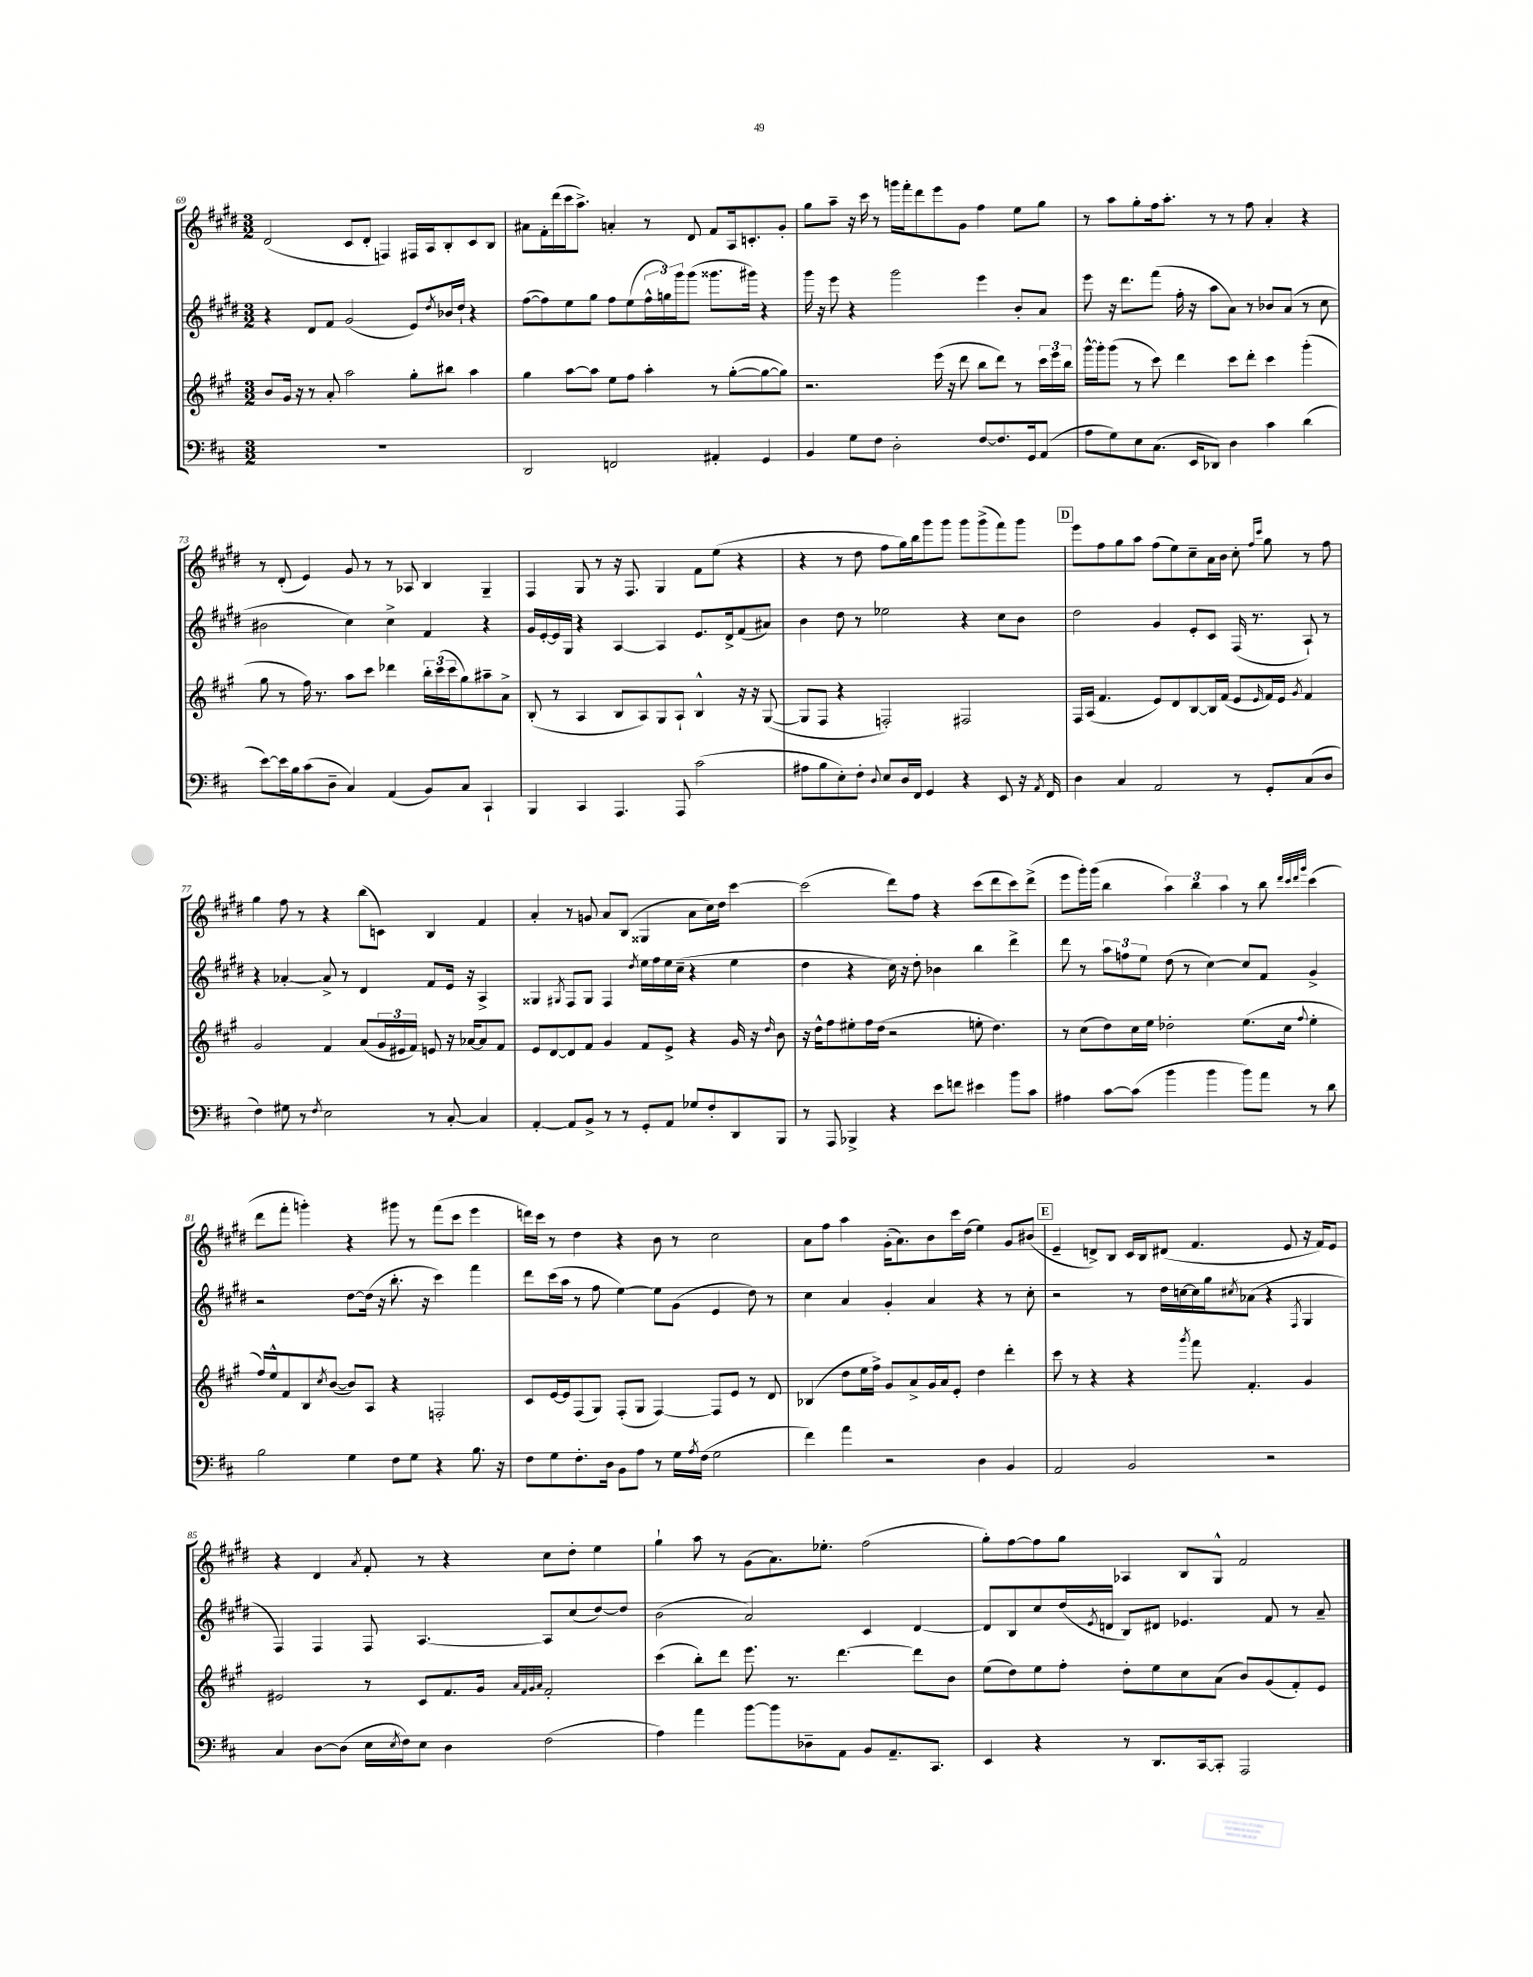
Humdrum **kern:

**kern	**kern	**kern	**kern
*part4	*part3	*part2	*part1
*staff4	*staff3	*staff2	*staff1
*clefF4	*clefG2	*clefG2	*clefG2
*k[f#c#]	*k[f#c#g#]	*k[f#c#g#d#]	*k[f#c#g#d#]
*M3/2	*M3/2	*M3/2	*M3/2
=69	=69	=69	=69
1.r	8b/L	4r	(2d#/
.	16g#/Jk	.	.
.	16r	.	.
.	8r	8d#/L	.
.	8a'/	8f#/J	.
.	2aa\	(2g#/	8c#/L
.	.	.	8d#'/J
.	.	.	4Fn/)
.	8gg#'\L	8e/L)	16F#X/LL
.	.	.	16A/J
.	.	8qdd#/	.
.	8bb#X\J	16b-X/L	8B'/
.	.	16dd#`/JJ	.
.	4aa\	4r	8c#/
.	.	.	8B/J
=70	=70	=70	=70
2DD/	4gg#\	([8ff#\L	8a#X\L
.	.	8ff#\])	16f#'\L
.	.	.	(16ddd#\
.	[8aa\L	8ee\	16ccc#\J
.	.	.	8.aa^\J)
.	8aa\J]	8gg#\J	.
2FFn/	8ee\L	8ff#\L	4an'/
.	8ff#\J	(8ee\	.
.	4aa'\	24ff#^^\L	8r
.	.	24ggn\)	.
.	.	24ggg#\J	.
.	.	(8ggg#\J	8d#/
4AA#X'/	8r	8.ggg##X\L	8f#/L
.	([8gg#'\L	.	16A/k
.	.	16ggg#X\Jk)	8.cn'/
4GG/	8gg#\_	4r	.
.	8gg#\J])	.	8g#'/J
=71	=71	=71	=71
4BB/	2.r	16ggg#\	8gg#\L
.	.	16r	.
.	.	8eee\	8aa~\J
8G\L	.	4r	16r
.	.	.	16ccc#\
8F#\J	.	.	8r
2D'\	.	2ggg#\	16gggn\LL
.	.	.	16fff#'\J
.	.	.	8ddd#\
.	(16eee\	.	8eee\
.	16r	.	.
.	8ddd\	.	8g#\J
[8F#/L	8bb\L	4eee\	4ff#\
8.F#/]	8ddd\J)	.	.
.	8r	8b'/L	8ee\L
16GG/k	.	.	.
(8AA/J	24ccc#\LL	8a/J	8gg#\J
.	24eee\	.	.
.	24bb\JJ	.	.
=72	=72	=72	=72
8A\L	[16ggg#^^\LL	8eee\	8r
.	16ggg#'\J]	.	.
8G\)	(8ggg#\J	16r	8aa\L
.	.	8.ddd#\L	.
8E\	8r	.	8gg#'\
(8.C#\J	8ccc#\)	(8fff#\J	16ff#\k
.	.	.	8.aa'\J
.	4ddd\	16ff#'\	.
16EE/KL	.	16r	.
8DD-X/J)	.	8aa\L	8r
4D\	8ccc#\L	8a\J)	8r
.	8ddd'\J	8r	8ff#\
4c#\	4ccc#\	8b-X/L	4a'/
.	.	(8a/J	.
(4d\	(4ggg#'\	8r	4r
.	.	8cc#\	.
!!LO:LB:g=z
=73	=73	=73	=73
[8e\L)	8gg#\	2b#X\	8r
16e\L]	8r	.	(8d#'/
16B\J	.	.	.
(8c#\	16ff#\)	.	4e/)
.	8.r	.	.
8D~\J	.	.	.
4C#/)	8aa\L	4cc#\)	8g#/
.	8ccc#\J	.	8r
(4AA/	4ddd-X\	4cc#^\	8r
.	.	.	8A-X/
8BB/L)	24bb'\LL	4f#/	4B/
.	(24ccc#\	.	.
.	24ccc#\J	.	.
8C#/J	8gg#\)	.	.
4CC#`/	8aa#X~\	4r	4G#~/
.	8a^\J	.	.
=74	=74	=74	=74
4BBB/	(8B'/	16g#/LL	4F#/
.	.	[16e'/	.
.	8r	16e/]	.
.	.	16G#/JJ	.
4CC#/	4A/	4r	8G#/
.	.	.	8r
4.AAA/	8B/L	[4A/	16r
.	.	.	8.F#/
.	8A/)	.	.
.	8G#/	4A/]	4G#/
8AAA/	8A`/J	.	.
(2c#\	4B^^/	8.e/L	8f#\L
.	.	.	(8ee\J
.	.	16d#^/k	.
.	16r	(8f#/	4r
.	16r	.	.
.	([8G#/	8a#X/J)	.
=75	=75	=75	=75
8A#X\L	8G#/L]	4b\	4r
8B\	8F#/J	.	.
8E'\)	4r	8dd#\	8r
8F#'\J	.	8r	8dd#\
8qqD/	.	.	.
8E/L	2Fn'/)	2ee-X\	8ff#\L
16D/L	.	.	16gg#\L)
16FF#/JJ	.	.	16bb\J
4GG/	.	.	8ggg#\
.	.	.	8ggg#\J
4r	2F#X/	4r	8ggg#\L
.	.	.	(8ggg#^\
8EE/	.	8cc#\L	8fff#\)
16r	.	8b\J	8ggg#\J
8qAA/	.	.	.
16FF#/	.	.	.
!!LO:REH:place=s1:t=D
=76	=76	=76	=76
4D\	16F#/LL	2dd#\	8eee\L
.	(16A/JJ	.	.
.	4.f#/	.	8ff#\
4C#/	.	.	8gg#\
.	.	.	8aa\J
2AA/	8e/L)	4g#/	(8ff#\L
.	8d/	.	8ee\)
.	[8B/	8e'/L	8cc#~\
.	16B/L]	8c#/J	16a\L
.	(16f#/JJ	.	16b\JJ
8r	8e/L	(16F#/	8cc#'\
.	.	8.r	.
.	.	.	16qqff#/LL
.	16qqe/	.	16qqccc#/JJ
8GG'/L	16f#/L)	.	8gg#\
.	16e/JJ	.	.
.	8qg#/	.	.
(8C#/	4f#/	8A`/)	8r
8D/J	.	8r	8ff#\
!!LO:LB:g=z
=77	=77	=77	=77
4F#\)	2g#/	4r	4gg#\
8G#X\	.	[4a-X'/	8ff#\
8r	.	.	8r
8qF#/	.	.	.
2E\	4f#/	8a-^/]	4r
.	.	8r	.
.	(8a/L	4d#/	(8bb\L
.	24g#/L	.	8cn\J)
.	24e#X/	.	.
.	24f#/JJ)	.	.
8r	8en/	8f#/L	4B/
[8C#'/	16r	16e/Jk	.
.	[16a-X/KL	16r	.
4C#/]	8a-/]	4A^/	4f#/
.	8f#/J	.	.
=78	=78	=78	=78
[4AA'/	8e/L	4G##X/	4a'/
.	[8d/	.	.
.	.	8qG#X/	.
8AA/L]	8d/]	8F#/L	8r
8BB^/J	8f#/J	8G#/J	8gn/
8r	4g#/	4F#/	8a/L
8r	.	.	(8B/J
.	.	8qdd#/	.
8GG'/L	8f#/L	16ee\LL	4G##X/
.	.	16ff#\	.
8AA/J	8e^/J	16ee\	.
.	.	(16cc#~\JJ	.
8G-X/L	4r	4r	8a\L
8F#'/	.	.	16cc#\L)
.	.	.	16dd#\JJ
8DD/	16g#/	4ee\	[4ccc#\
.	16r	.	.
.	16qqdd/	.	.
8BBB/J	8b\	.	.
=79	=79	=79	=79
8r	16r	4dd#\	(2ccc#\]
.	16dd^^\KL	.	.
8AAA/	8ff#\	.	.
4BBB-X^/	8ee#X'\	4r	.
.	16ff#\L	.	.
.	(16dd\JJ	.	.
4r	2r	16cc#\)	8ddd#\L)
.	.	16r	.
.	.	8dd#'\	8ff#\J
8e\L	.	4b-X\	4r
8fn\J	.	.	.
4e#X\	8een'\	4bb\	(8ccc#\L
.	4.dd\)	.	8ddd#\
8b\L	.	4ddd#^\	8ccc#\)
8c#\J	.	.	(8ddd#^\J
=80	=80	=80	=80
4A#X\	8r	8ddd#\	8eee\L
.	(8cc#\L	8r	16ggg#'\L)
.	.	.	(16ggg#\JJ
[8c#\L	8dd\)	12aa\L	4bb\
.	.	12ffn\	.
(8c#\J]	16cc#\L	.	.
.	.	12ee\J	.
.	16ee\JJ	.	.
4b\	2dd-X'\	(8dd#\	6aa\)
.	.	8r	.
.	.	.	6bb\
4b\	.	[4cc#\)	.
.	.	.	6aa\
8b\L)	(8.ee\L	8cc#/L]	8r
8a\J	.	8f#/J	8bb\
.	16cc#\Jk	.	.
.	.	.	32qqddd#/LLL
.	.	.	32qqccc#/
.	.	.	32qqddd#/
.	8qqff#/	.	32qqggg#/JJJ
8r	4ee'\	4g#^/	(4ccc#\
8d\	.	.	.
!!LO:LB:g=z
=81	=81	=81	=81
2B\	16ff#/LL)	2r	8ddd#\L
.	16ee^^/J	.	.
.	8f#/	.	8fff#'\J
.	8B/	.	4gggn'\)
.	8qcc#/	.	.
.	([8b/J	.	.
4G\	8b/L])	[8dd#\L	4r
.	8A/J	(16dd#\Jk]	.
.	.	16r	.
8F#\L	4r	8.bb'\	8ggg#X\
8G\J	.	.	8r
.	.	16r	.
4r	2Fn'/	4ccc#\)	(8fff#\L
.	.	.	8ccc#\J
8.B\	.	4fff#\	4eee\
16r	.	.	.
=82	=82	=82	=82
8F#\L	8c#/L	8ddd#\L	16dddn\LL)
.	.	.	16ccc#\JJ
8G\	[16e/L	(16ccc#\L	8r
.	16e/J]	16aa\JJ	.
8.F#'\	(8F#/	8r	4dd#\
.	8G#/J)	8ff#\	.
16D\Jk	.	.	.
8BB\L	(8F#'/L	[4ee\)	4r
8A\J	8G#/J	.	.
8r	[4F#/)	8ee\L]	8b\
16G\LL	.	(8g#\J	8r
8qA/	.	.	.
(16F#\JJ	.	.	.
2G\	8F#/L]	4e/	2cc#\
.	8e/J	.	.
.	8r	8dd#\)	.
.	8d/	8r	.
=83	=83	=83	=83
4f#\)	(4B-X/	4cc#\	8a\L
.	.	.	8ff#\J
4a\	8dd\L	4a/	4aa\
.	16ee\L	.	.
.	16ff#^\JJ)	.	.
2r	8g#/L	4g#'/	(16g#'\KL
.	.	.	8.a\)
.	8a^/	.	.
.	16g#/L	4a/	8b\
.	16a/J	.	.
.	8e'/J	.	16ccc#\L
.	.	.	(16dd#\JJ
4D\	4dd\	4r	4ee\)
4BB/	4ddd'\	8r	8g#/L
.	.	8cc#'\	(8b#X/J
!!LO:REH:place=s1:t=E
=84	=84	=84	=84
2AA/	8ccc#\	2r	4e~/
.	8r	.	.
.	4r	.	8dn^/L)
.	.	.	8B/J
2BB/	4r	8r	16c#/LL
.	.	.	16B/J
.	.	16dd#\LL	(8d#X/J
.	.	[16ccn\	.
.	8qggg#/	.	.
.	8fff#\	16cc\]	4.f#/
.	.	16gg#\J	.
.	.	8qcc#X/	.
.	4.f#'/	(8a-X\J	.
2r	.	4r	.
.	.	.	8e/
.	.	8qF#/	.
.	4g#/	4G#/	16r
.	.	.	16f#/KL)
.	.	.	8e/J
!!LO:LB:g=z
=85	=85	=85	=85
4C#/	2e#X/	4F#/)	4r
[8D\L	.	4F#/	4d#/
(8D\J]	.	.	.
.	.	.	8qa/
16E\LL	8r	8F#/	8f#'/
8qE/	.	.	.
16F#\J)	.	.	.
8E\J	8c#/L	[4.A/	8r
4D\	8.f#/	.	4r
.	16g#/Jk	.	.
.	32qqa/LLL	.	.
.	32qqf#/	.	.
.	32qqg#/	.	.
.	32qqa/JJJ	.	.
(2F#\	2f#'/	8A/L]	8cc#\L
.	.	(8cc#/	8dd#'\J
.	.	[8dd#/)	4ee\
.	.	8dd#/J]	.
=86	=86	=86	=86
4A\)	(4ccc#\	(2b\	4gg#`\
4a\	8bb'\L)	.	8aa\
.	8ddd\J	.	8r
[8b\L	8.eee\	2a/)	(8g#\L
8b\]	.	.	8.a\)
.	8.r	.	.
8D-X~\	.	.	.
.	.	.	8.ee-X'\J
8AA\J	[4.ddd\	.	.
8BB/L	.	4c#/	(2ff#\
8.AA~/	.	.	.
.	8ddd\L]	[4d#/	.
8.CC#/J	.	.	.
.	8b\J	.	.
=87	=87	=87	=87
4EE/	(8ee\L	8d#/L]	8gg#'\L)
.	8dd\)	8B/	[8ff#\
4r	8ee\	8cc#/	8ff#\]
.	8ff#'\J	(16dd#/L	8gg#\J
.	.	8qe/	.
.	.	16dn/JJ	.
8r	8dd'\L	8B/L)	4A-X/
8.DD/L	8ee\	8d#X/J	.
.	8cc#\	4.e-X/	8B/L
[16CC#/k	.	.	.
8CC#'/J]	(8a\J	.	8G#^^/J
2AAA/	8b/L)	.	2f#/
.	(8g#/	8f#/	.
.	8f#'/)	8r	.
.	8e/J	8a~/	.
==	==	==	==
*-	*-	*-	*-
